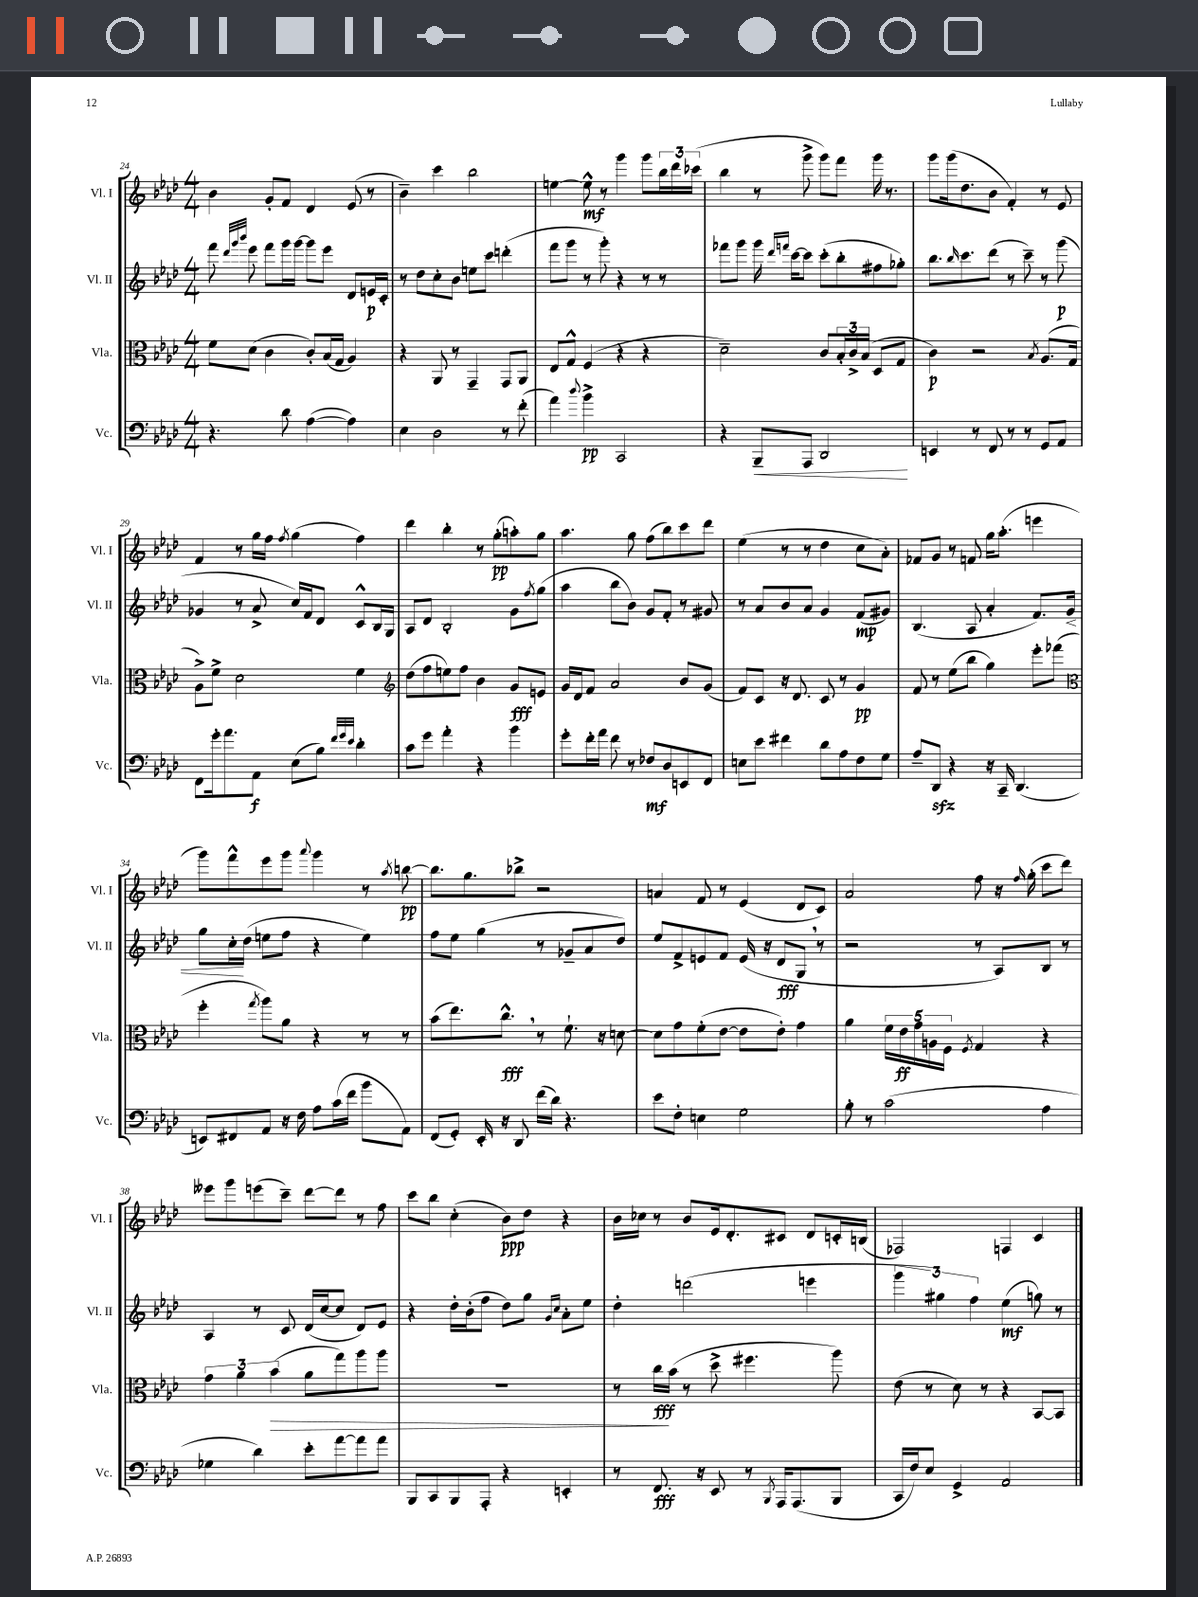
<<
\new StaffGroup <<
\new Staff = "s0" \with { instrumentName = "Vl. I" shortInstrumentName = "Vl. I" } {
    \clef treble \key aes \major \numericTimeSignature \time 4/4
    bes'4 g'8-. f'8 des'4 ees'8( r8 |
    bes'4--) c'''4 bes''2 |
    e''4~ e''8-^\mf r8 g'''4 g'''8 \tuplet 3/2 { bes''16 des'''16 ces'''16( } |
    bes''4 r8 g'''8-> g'''8) f'''8 g'''16 r8. |
    g'''8 g'''16( des''8. bes'8 f'4-.) r8 ees'8 |
    f'4 r8 g''16 f''16 \acciaccatura { f''8 } g''4( f''4) |
    des'''4 bes''4-. r8 g''8-.\pp( a''8-.) g''8 |
    aes''4. g''8 f''8( bes''8) c'''8 des'''8 |
    ees''4( r8 r8 des''4 c''8 aes'8-.) |
    fes'8 g'8 r8 f'8 g''16 aes''8.-.( e'''4 |
    g'''8) f'''8-^ ees'''8 g'''8 \appoggiatura { aes'''8 } g'''4 r8 \acciaccatura { aes''8 } b''8~\pp |
    b''8. g''8. bes''8-> r2 |
    a'4 f'8 r8 ees'4( des'8 c'8) |
    aes'2 f''8 r16 \grace { f''16 } g''16-.( c'''8 des'''8) |
    eeses'''8 g'''8 e'''8( c'''8--) des'''8~ des'''8 r8 f''8 |
    c'''8 bes''8 c''4-.( bes'8\ppp) des''8 r4 |
    bes'16 ces''16 r8 bes'8 ees'16 des'8.-. cis'8 des'8 c'16-. b16( |
    fes2) f4 c'4 \bar "|." |
}
\new Staff = "s1" \with { instrumentName = "Vl. II" shortInstrumentName = "Vl. II" } {
    \clef treble \key aes \major \numericTimeSignature \time 4/4
    f'''8 \grace { des'''32 g'''32 bes'''32 } ees'''8 f'''8 g'''16 g'''16~ g'''8 ees'''8 des'8 e'16\p c'16-. |
    r8 des''8 c''8-. bes'8 e''8 c'''8 d'''4-.( |
    f'''8 g'''8 r8 g'''8-.) r4 r8 r8 |
    fes'''8 g'''8 g'''16 \grace { des'''16 f'''16 } c'''16~ c'''8 c'''8-.( bes''8-. fis''8 ges''8-.) |
    bes''8. \grace { bes''16 } c'''8. des'''8( r8 c'''8--) r8 g'''8\p( |
    ges'4 r8 aes'8-> c''16) f'16 des'8 c'8-^ bes16 g16 |
    aes8 des'8 bes2-. g'8 \acciaccatura { f''8 } g''8( |
    aes''4 bes''8 bes'8) g'8 f'8-. r8 gis'8 |
    r8 aes'8 bes'8 aes'8 g'4 f'8\mp( gis'8) |
    bes4.( aes8 aes'4-. f'8.) g'16\< |
    g''8 c''16-.\! des''16( e''8 f''8 r4 e''4) |
    f''8 ees''8 g''4( r8 ges'8-- aes'8 des''8) |
    ees''8 f'8-> e'8 f'8 e'16( r16 des'8\fff g8 \breathe r8 |
    r2 r8 aes8) bes8 r8 |
    aes4 r8 c'8 des'16( c''16~ c''8 des'8) ees'8 |
    r4 des''16-. bes'16-.( f''8 des''8) g''8 \grace { g'16 c''16 } aes'8-. ees''8 |
    des''4-. d'''2( e'''4 |
    \tuplet 3/2 { g'''4 gis''4) f''4 } ees''4\mf( g''8) r8 \bar "|." |
}
\new Staff = "s2" \with { instrumentName = "Vla." shortInstrumentName = "Vla." } {
    \clef alto \key aes \major \numericTimeSignature \time 4/4
    f'8 des'8( c'4 c'8-.) bes16( g16 aes4) |
    r4 aes,8 r8 g,4-- g,8 aes,8 |
    ees8 g8-^ f4( r4 r4 |
    des'2--) c'8 \tuplet 3/2 { bes16-. c'16-> bes16( } des8 g8 |
    c'4\p) r2 \acciaccatura { bes8 } aes8.( g16 |
    aes8->) f'8-> des'2 f'4 |
    \clef treble des''8( f''8 e''8) f''8 bes'4 g'8\fff e'8 |
    g'16 des'16 f'8 aes'2 bes'8 g'8( |
    f'8) c'8 r16 des'8. c'8 r8 g'4\pp |
    f'8 r8 ees''8( bes''8 g''4) ees'''8-. fes'''8( |
    \clef alto f''4-. \acciaccatura { g''8 } aes''8) aes'8 r4 r8 r8 |
    bes'8( ees''8.) c''8.-^\fff \breathe r8 f'8.-! r16 d'8~ |
    d'8 g'8 f'8-.( ees'8~ ees'8 ees'8-.) g'4 |
    aes'4 \tuplet 5/4 { f'16 ees'16\ff g'16 a16 f16 } \acciaccatura { f8 } g4 r4 |
    \tuplet 3/2 { g'4 aes'4 bes'4\>( } aes'8 g''8) aes''8 aes''8 |
    R1 |
    r8 c''16\fff\! bes'16( r8 des''8-> fis''4. aes''8) |
    ees'8( r8 des'8) r8 r4 bes,8~ bes,8 \bar "|." |
}
\new Staff = "s3" \with { instrumentName = "Vc." shortInstrumentName = "Vc." } {
    \clef bass \key aes \major \numericTimeSignature \time 4/4
    r4. des'8 aes4~( aes4) |
    ees4 des2 r8 f'8-.( |
    aes'4) \appoggiatura { des''8 } bes'4->\pp c,2 |
    r4 bes,,8--\< aes,,8 des,2\! |
    e,4 r8 f,8 r8 r8 g,8 aes,8 |
    f,8 g'16-. aes'8. aes,8\f ees8( bes8) \grace { f'32 g'32 ees'32 } des'4-. |
    c'8 g'8 aes'4-. r4 bes'4 |
    g'8-. f'16-. aes'16 f'8 r8 fes8\mf des8 e,8 f,8 |
    e8 ees'8 fis'4 des'8 aes8 f8 g8 |
    aes8-- des,8\sfz r4 r16 c,16-- des,4.( |
    e,8) fis,8 aes,8 r16 f16 aes8 c'16( f'16 bes'8 aes,8) |
    f,8( g,8-.) ees,16-. r16 des,8 f'16( des'16) r4. |
    ees'8 f8-. e4 g2 |
    bes8-. r8 c'2( aes4 |
    ges4 des'4) ees'8-. aes'8~ aes'8 aes'8 |
    bes,,8 c,8 bes,,8 aes,,8-. r4 e,4-. |
    r8 f,8.\fff r16 ees,8 r8 \acciaccatura { bes,,8 } aes,,16 aes,,8.( bes,,8 |
    c,16 f16) ees8 g,4-> aes,2 \bar "|." |
}
>>
>>
\layout { \context { \Score currentBarNumber = #24 } }
